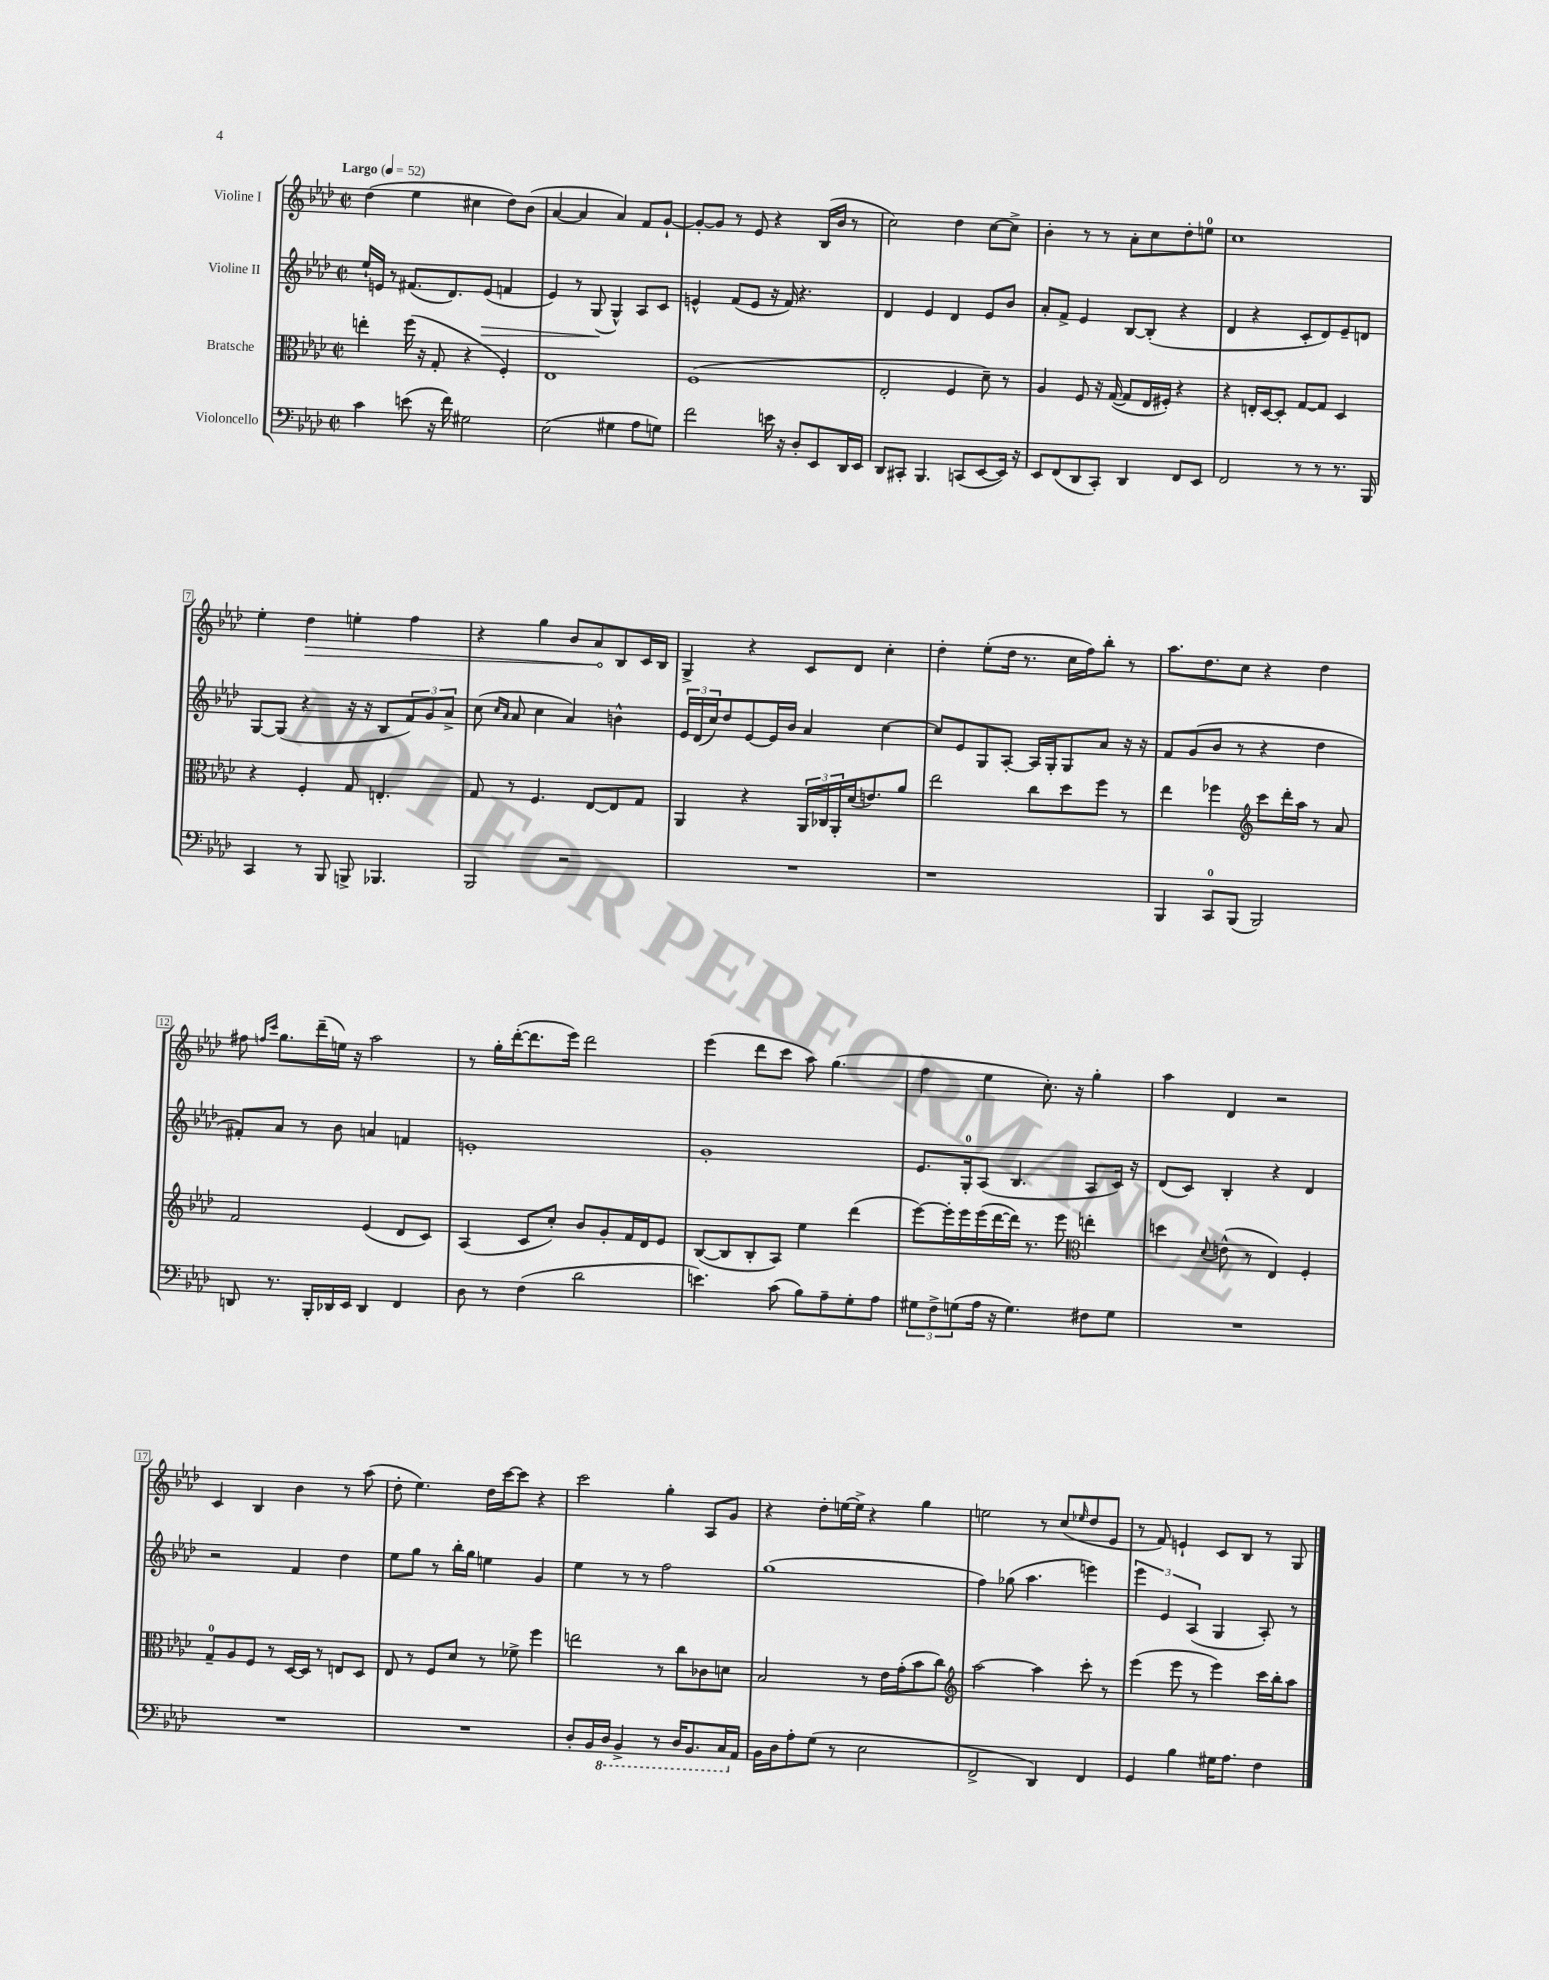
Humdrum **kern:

**kern	**kern	**kern	**dynam	**kern	**dynam
*part4	*part3	*part2	*part2	*part1	*part1
*staff4	*staff3	*staff2	*staff2	*staff1	*staff1
*I"Violoncello	*I"Bratsche	*I"Violine II	*	*I"Violine I	*
*clefF4	*clefC3	*clefG2	*	*clefG2	*
*k[b-e-a-d-]	*k[b-e-a-d-]	*k[b-e-a-d-]	*	*k[b-e-a-d-]	*
*M2/2	*M2/2	*M2/2	*	*M2/2	*
*met(c|)	*met(c|)	*met(c|)	*	*met(c|)	*
*MM52	*MM52	*MM52	*	*MM52	*
=1	=1	=1	=1	=1	=1
!	!	!	!	!LO:TX:a:B:t=Largo	!
4c\	4een'\	16ee-`/LL	.	(4dd-\	.
.	.	16en/JJ	.	.	.
.	.	8r	.	.	.
(8en\	(16ff\	(8.f#X/L	.	4ee-\	.
.	16r	.	.	.	.
16r	8G'/	.	.	.	.
16f\)	.	8.d-/)	.	.	.
2G#X\	4r	.	.	4cc#X\	.
!	!	!	!LO:HP:b	!	!
.	.	(8e/J	>	.	.
.	4F'/)	4fn/	.	8dd-\L)	.
.	.	.	.	(8b-\J	.
=2	=2	=2	=2	=2	=2
(2E-\	1E-	4e-/)	.	[4a-/	.
.	.	8r	.	4a-/]	.
.	.	(8G/	.	.	.
4G#X\	.	4G^^/)	]	4a-/)	.
8A-\L	.	8A-/L	.	8f/L	.
8Gn\J)	.	8c/J	.	[8g`/J	.
=3	=3	=3	=3	=3	=3
2f\	(1F	4en^^/	.	8g'/L_	.
.	.	.	.	8g/J]	.
.	.	(8f/L	.	8r	.
.	.	8e/J	.	8e-/	.
16en\	.	16r	.	4r	.
16r	.	16f/)	.	.	.
8D-'/L	.	4.r	.	.	.
8EE-/	.	.	.	(16B-/LL	.
.	.	.	.	16b-/JJ	.
16DD-/L	.	.	.	8r	.
16EE-/JJ	.	.	.	.	.
=4	=4	=4	=4	=4	=4
8DD-/L	2E-'/	4d-/	.	2cc\)	.
8CC#X'/J	.	.	.	.	.
4.BBB-/	.	4e-/	.	.	.
.	4F/	4d-/	.	4dd-\	.
(8CCn/L	.	.	.	.	.
[8EE-/	8d-~\)	8e-/L	.	[8cc\L	.
16EE-/Jk])	8r	8b-/J	.	8cc^\J]	.
16r	.	.	.	.	.
=5	=5	=5	=5	=5	=5
8EE-/L	4A-/	8a-'/L	.	4b-'\	.
(8FF/	.	8f^/J	.	.	.
8DD-/	8F/	4e-/	.	8r	.
8CC'/J)	16r	.	.	8r	.
.	([16G/	.	.	.	.
4DD-/	8G/L]	[8B-/L	.	8a-'\L	.
.	16E-/L	(8B-'/J]	.	8cc\	.
.	16F#X'/JJ)	.	.	.	.
8FF/L	4r	4r	.	8dd-'\	.
8EE-/J	.	.	.	8een\J	.
=6	=6	=6	=6	=6	=6
2FF/	4r	4d-/	.	1cc	.
.	16En'/LL	4r	.	.	.
.	[16D-/J	.	.	.	.
.	8D-'/J]	.	.	.	.
8r	[8G/L	8c'/L	.	.	.
8r	8G/J]	8d-/)	.	.	.
8.r	4D-/	8e-~/	.	.	.
.	.	8dn/J	.	.	.
16BBB-/	.	.	.	.	.
!!LO:LB:g=z
=7	=7	=7	=7	=7	=7
4CC/	4r	[8G/L	.	4ee-'\	.
.	.	(8G/J]	.	.	.
!	!	!	!	!	!LO:HP:b
8r	4F'/	4r	.	4dd-\	>
8BBB-/	.	.	.	.	.
8BBBn^/	8G/	16r	.	4een'\	.
.	.	16r	.	.	.
4.BBB-X/	4.En'/	8B-/L	.	.	.
.	.	12f/)	.	4ff\	.
.	.	12g/	.	.	.
.	.	12a-^/J	.	.	.
=8	=8	=8	=8	=8	=8
2BBB-/	8G/	(8cc\	.	4r	.
.	.	16qqcc/LL	.	.	.
.	.	16qqa-/JJ	.	.	.
.	8r	8a-/	.	.	.
.	4.F/	4cc\	.	4gg\	.
2r	.	4a-/)	.	8b-/L	.
.	[8E-/L	.	.	8a-/	.
.	8E-/]	4bn^^\	.	8B-/	]
.	8G/J	.	.	16c/L	.
.	.	.	.	16B-/JJ	.
=9	=9	=9	=9	=9	=9
1r	4AA-/	24e-/LL	.	4G^/	.
.	.	(24d-/	.	.	.
.	.	24cc/J)	.	.	.
.	.	8dd-/	.	.	.
.	4r	[8e-/	.	4r	.
.	.	16e-/L]	.	.	.
.	.	16b-/JJ	.	.	.
.	24AA-/LL	4a-/	.	8c/L	.
.	24C-X/	.	.	.	.
.	24AA-'/	.	.	.	.
.	(16d-/J	.	.	8d-/J	.
.	8.en/)	.	.	.	.
.	.	[4cc\	.	4cc'\	.
.	8a-/J	.	.	.	.
=10	=10	=10	=10	=10	=10
1r	2ee-\	8cc/L]	.	4dd-'\	.
.	.	8e-/	.	.	.
.	.	8G/	.	(8ee-'\L	.
.	.	[8A-'/J	.	16dd-\Jk	.
.	.	.	.	8.r	.
.	8cc\L	16A-/LL]	.	.	.
.	.	16G'/J	.	.	.
.	8dd-\	8G/	.	16cc\LL	.
.	.	.	.	16ff\J)	.
.	8ff\J	8a-/J	.	8bb-'\J	.
.	8r	16r	.	8r	.
.	.	16r	.	.	.
=11	=11	=11	=11	=11	=11
4BBB-/	4ee-\	8f/L	.	8.aa-\L	.
.	.	(8g/	.	.	.
.	.	.	.	8.dd-\	.
8CC/L	4ff-X\	8b-/J	.	.	.
(8BBB-/J	.	8r	.	8cc\J	.
*	*clefG2	*	*	*	*
2BBB-/)	8ccc\L	4r	.	4r	.
.	16ddd-'\L	.	.	.	.
.	16aa-\JJ	.	.	.	.
.	8r	4dd-\	.	4dd-\	.
.	8a-/	.	.	.	.
!!LO:LB:g=z
=12	=12	=12	=12	=12	=12
8DDn/	2f/	8f#X'/L)	.	8ff#X\	.
.	.	.	.	16qqffn/LL	.
.	.	.	.	16qqccc/JJ	.
8.r	.	8a-/J	.	8.gg\L	.
.	.	8r	.	.	.
16BBB-'/LL	.	.	.	(16ddd-~\L	.
16DD-X/	.	8b-\	.	16een\JJ)	.
16EE-/JJ	.	.	.	16r	.
4DD-/	(4e-/	4an/	.	2aa-\	.
4FF/	8d-/L	4fn/	.	.	.
.	8c/J)	.	.	.	.
=13	=13	=13	=13	=13	=13
8D-\	(4A-/	1en'	.	8r	.
8r	.	.	.	16gg'\LL	.
.	.	.	.	([16ddd-'\J	.
(4F\	8c/L	.	.	8.ddd-\]	.
.	8cc'/J)	.	.	.	.
.	.	.	.	16eee-\Jk)	.
2d-\	8b-/L	.	.	2ddd-\	.
.	8g'/	.	.	.	.
.	16f/L	.	.	.	.
.	16d-/J	.	.	.	.
.	8e-/J	.	.	.	.
=14	=14	=14	=14	=14	=14
4.en\)	([8B-/L	1g'	.	(4eee-\	.
.	8B-/]	.	.	.	.
.	8B-'/	.	.	8ddd-\L	.
(8c\	8A-/J)	.	.	8ccc\J	.
8B-\L)	4ee-\	.	.	8aa-\)	.
8A-~\	.	.	.	(4.gg\	.
8G'\	(4ddd-\	.	.	.	.
8A-\J	.	.	.	.	.
=15	=15	=15	=15	=15	=15
12G#X\L	[8eee-\L)	8.e-/L	.	4ff\	.
12F^\	.	.	.	.	.
.	16eee-'\L]	.	.	.	.
(12Gn\	.	.	.	.	.
.	16eee-\	16G'/k	.	.	.
16A-\Jk	(16eee-\	(8A-/J	.	4ee-\	.
16r	[16ddd-\	.	.	.	.
4.G\)	16ddd-\JJ])	4.B-/	.	.	.
.	8.r	.	.	.	.
.	.	.	.	8.cc'\)	.
.	8eee-\	.	.	.	.
.	.	.	.	16r	.
*	*clefC3	*	*	*	*
8F#X\L	4een'\	8A-/L	.	4gg'\	.
8G\J	.	16c/Jk)	.	.	.
.	.	16r	.	.	.
=16	=16	=16	=16	=16	=16
1r	4ddn\	(8d-/L	.	4aa-\	.
.	.	8c/J)	.	.	.
.	8qqd-/	.	.	.	.
.	(8en^^\	4B-'/	.	4d-/	.
.	8r	.	.	.	.
.	4E-/)	4r	.	2r	.
.	4F'/	4d-/	.	.	.
!!LO:LB:g=z
=17	=17	=17	=17	=17	=17
1r	8G~/L	2r	.	4c/	.
.	8A-/	.	.	.	.
.	8F/J	.	.	4B-/	.
.	8r	.	.	.	.
.	[16D-/LL	4f/	.	4b-\	.
.	16D-/JJ]	.	.	.	.
.	8r	.	.	.	.
.	8En/L	4dd-\	.	8r	.
.	8D-/J	.	.	(8aa-\	.
=18	=18	=18	=18	=18	=18
1r	8E-/	8ee-\L	.	8dd-'\	.
.	8r	8gg\J	.	4.ee-\)	.
.	8F/L	8r	.	.	.
.	8d-/J	16bb-'\LL	.	.	.
.	.	16gg\JJ	.	.	.
.	8r	4een\	.	16dd-\LL	.
.	.	.	.	[16ccc\J	.
.	8f-X^\	.	.	8ccc\J]	.
.	4ff\	4g/	.	4r	.
=19	=19	=19	=19	=19	=19
8D-'/L	2een\	4ee-\	.	2ccc\	.
16BB-/L	.	.	.	.	.
*8ba	*	*	*	*	*
16DD-/JJ	.	.	.	.	.
4BBB-^/	.	8r	.	.	.
.	.	8r	.	.	.
8r	8r	2ff\	.	4gg'\	.
16DD-/KL	8cc\L	.	.	.	.
8.BBB-/	.	.	.	.	.
.	8c-X\	.	.	8A-/L	.
16CC/L	8dn\J	.	.	8g/J	.
*X8ba	*	*	*	*	*
16AA-/JJ	.	.	.	.	.
=20	=20	=20	=20	=20	=20
16BB-\LL	2B-/	(1gg	.	4r	.
16D-\J	.	.	.	.	.
8A-'\	.	.	.	.	.
(8G\J	.	.	.	8dd-'\L	.
8r	.	.	.	[16een\L	.
.	.	.	.	16ee^\JJ]	.
2E-\	8r	.	.	4r	.
.	16e-\LL	.	.	.	.
.	(16g'\J	.	.	.	.
.	8b-\	.	.	4gg\	.
.	8cc\J)	.	.	.	.
=21	=21	=21	=21	=21	=21
*	*clefG2	*	*	*	*
2FF^/	[2aa-\	4ff\)	.	2een\	.
.	.	(8gg-X\	.	.	.
.	.	4.aa-\	.	.	.
4DD-/)	4aa-\]	.	.	8r	.
.	.	.	.	(8cc/L	.
.	.	.	.	16qqee-X/	.
4FF/	8ccc'\	4eeen\)	.	8dd-/	.
.	8r	.	.	8e-/J	.
=22	=22	=22	=22	=22	=22
4GG/	(4eee-\	6eee-\	.	8r	.
.	.	.	.	8f/)	.
.	.	6e-/	.	.	.
4B-\	8eee-\	.	.	4en`/	.
.	.	(6A-/	.	.	.
.	8r	.	.	.	.
16G#X\KL	4eee-\)	4G/	.	8c/L	.
8.A-\J	.	.	.	.	.
.	.	.	.	8B-/J	.
4F\	16ccc\LL	8A-'/)	.	8r	.
.	16bb-'\J	.	.	.	.
.	8aa-\J	8r	.	8G/	.
==	==	==	==	==	==
*-	*-	*-	*-	*-	*-
